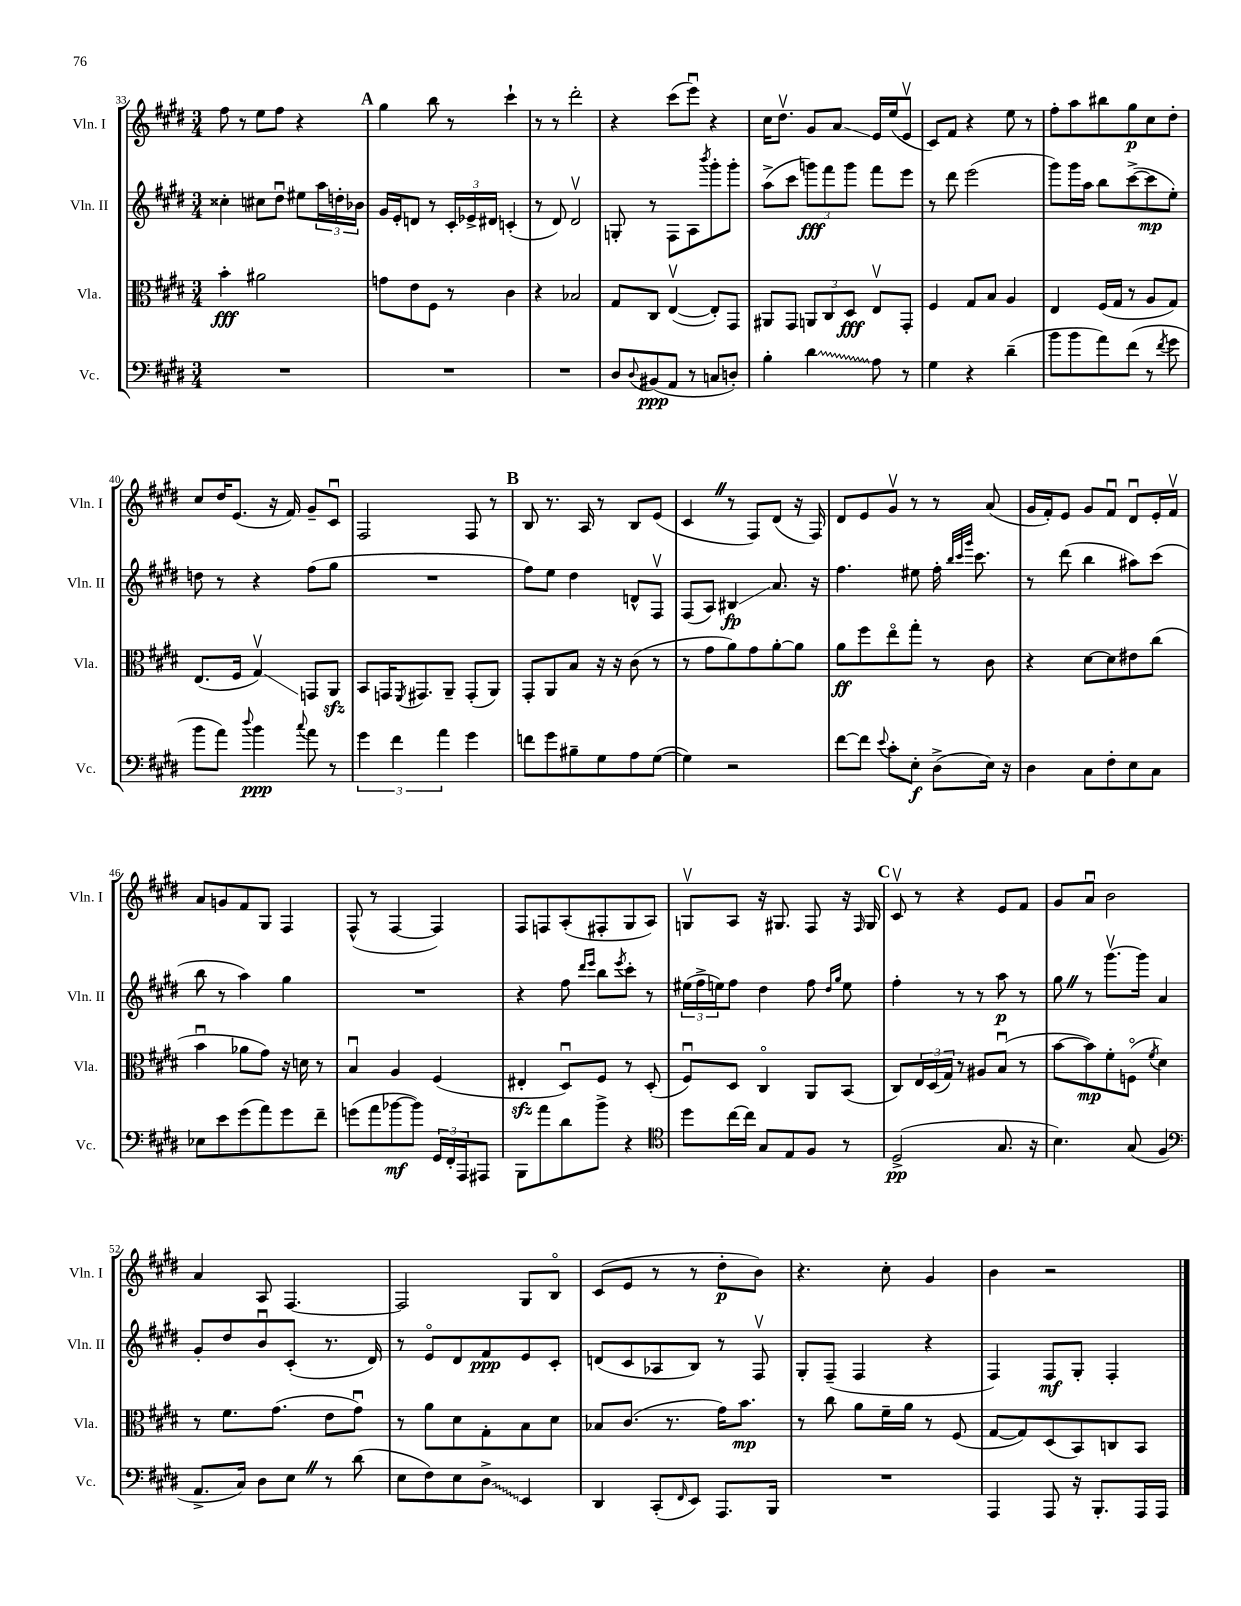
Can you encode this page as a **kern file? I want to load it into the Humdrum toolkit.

**kern	**kern	**kern	**kern
*staff4	*staff3	*staff2	*staff1
*clefF4	*clefC3	*clefG2	*clefG2
*k[f#c#g#d#]	*k[f#c#g#d#]	*k[f#c#g#d#]	*k[f#c#g#d#]
*M3/4	*M3/4	*M3/4	*M3/4
2.r	4b'	4cc##'	8ff#
.	.	.	8r
.	2a#	8cc#	8ee
.	.	8dd#u	8ff#
.	.	8ee#	4r
.	.	24aa	.
.	.	24dd'	.
.	.	24b-	.
=	=	=	=
2.r	8g	16g#	4gg#
.	.	16e'	.
.	8e	8d	.
.	8F#	8r	8bb
.	8r	24c#'	8r
.	.	24e-^	.
.	.	24d#	.
.	4c#	(4c'	4ccc#`
=	=	=	=
2.r	4r	8r	8r
.	.	8d#)	8r
.	2B-	2d#v	2ddd#'
=	=	=	=
8D#	8G#	8G'	4r
8qqD#	.	.	.
(8BB#	8C#	8r	.
8AA	([4Ev	8F#	(8ccc#
8r	.	8A	8eeeu)
.	.	8qbbb	.
8C	8E'])	8ggg#'	4r
8D')	8GG#	8ggg#'	.
=	=	=	=
4B'	8AA#	(8aa^	16cc#
.	.	.	8.dd#v
.	8GG#	8ccc#	.
4d#	12AA	12ggg)	8g#
.	12C#	12fff#	.
.	.	.	8a
.	12D#	12ggg	.
8A	8Ev	8fff#	16e
.	.	.	(16ee
8r	8GG#'	8eee	8ev
=	=	=	=
4G#	4F#	8r	8c#)
.	.	8ddd#	8f#
4r	8G#	(2eee	4r
.	8B	.	.
(4d#~	4A	.	8ee
.	.	.	8r
=	=	=	=
8b	4E	8ggg#)	8ff#'
8b	.	16ggg#	8aa
.	.	16aa	.
8a)	(16F#	8bb	8bb#
.	16G#	.	.
(8f#	8r	([8ccc#^	8gg#
8r	8A	8ccc#]	8cc#
8qf#	.	.	.
8g#	8G#)	8ee')	8dd#'
=	=	=	=
8b	(8.E	8dd	8cc#
8a)	.	8r	16dd#
.	16F#	.	(8.e
8qqdd#	.	.	.
4b	4G#v)	4r	.
.	.	.	16r
.	.	.	16f#)
8qqcc#	.	.	.
8a	8GG	(8ff#	8g#~
8r	8AA	8gg#	8c#u
=	=	=	=
6g#	8BB	2.r	2F#
.	16GG	.	.
6f#	.	.	.
.	8qFF#	.	.
.	8.GG#	.	.
6a	.	.	.
.	8AA~	.	.
4g#	(8GG#'	.	8F#
.	8AA)	.	8r
=	=	=	=
8f	8GG#'	8ff#)	8B
8g#	8AA	8ee	8.r
8B#~	8B	4dd#	.
.	.	.	16A
8G#	16r	.	8r
.	16r	.	.
8A	(8c#	8d^^	8B
([8G#	8r	8F#v	(8e
=	=	=	=
4G#])	8r	(8F#	4c#
.	8g#	8A)	.
2r	8a)	4B#	8r
.	8g#	.	8F#)
.	[8a'	8.a	(8d#
.	8a]	.	16r
.	.	16r	16F#)
=	=	=	=
[8f#	8a	4.ff#	8d#
8f#]	8ff#	.	8e
8qqe	.	.	.
8c#'	8eeo	.	8g#v
8E'	8gg#'	8ee#	8r
(8D#^	8r	16ff#'	8r
.	.	32qqbb	.
.	.	32qqccc#	.
.	.	32qqggg#	.
.	.	8.ccc#	.
16E)	8c#	.	(8a
16r	.	.	.
=	=	=	=
4D#	4r	8r	16g#
.	.	.	16f#')
.	.	(8ddd#	8e
8C#	[8d#	4bb	8g#
8F#'	8d#]	.	8f#u
8E	8e#	8aa#)	8d#u
8C#	(8cc#	(8ccc#	16e'
.	.	.	16f#v
=	=	=	=
8E-	4bu	8bb	8a
8e	.	8r	8g
(8g#	8a-	4aa)	8f#
8a)	8g#)	.	8G#
8g#	16r	4gg#	4F#
.	16d	.	.
8f#~	8r	.	.
=	=	=	=
(8g	4Bu	2.r	(8F#^^
8a	.	.	8r
[8b-	4A	.	[4F#
8b-])	.	.	.
24GG#	(4F#	.	4F#])
24FF#'	.	.	.
24AAA	.	.	.
8AAA#	.	.	.
=	=	=	=
8BBB	4E#'	4r	8F#
8a	.	.	8F
8d#	8D#u)	8ff#	(8A'
.	.	16qqddd#	.
.	.	16qqeee	.
8b^	8F#	8bb	8F#'
.	.	8qeee	.
4r	8r	8ccc#'	8G#
.	(8D#'	8r	8A)
=	=	=	=
*clefC4	*	*	*
8dd#	8F#u)	(24ee#	8Gv
.	.	24ff#^	.
.	.	24ee)	.
[16cc#	8D#	8ff#	8A
16cc#]	.	.	.
8G#	4C#o	4dd#	16r
.	.	.	8.G#
8E	.	.	.
8F#	8AA	8ff#	8F#
.	.	16qqdd#	.
.	.	16qqgg#	.
8r	(8BB	8ee	16r
.	.	.	16qqF#
.	.	.	16G#
=	=	=	=
(2D#^	8C#)	4ff#'	8c#v
.	24E	.	8r
.	(24D#	.	.
.	24G#)	.	.
.	8r	8r	4r
.	8A#	8r	.
8.G#	(8Bu	8aa	8e
.	8r	8r	8f#
16r	.	.	.
=	=	=	=
4.B)	[8b	8gg#	8g#
.	8b])	8r	8au
.	8f#'	[8.ggg#v	2b
(8G#	(8Fo	.	.
.	.	16ggg#]	.
.	8qf#	.	.
4F#	4d#)	4a	.
=	=	=	=
*clefF4	*	*	*
8.AA^	8r	8g#'	4a
.	8.f#	8dd#	.
16C#)	.	.	.
8D#	.	8bu	8A
.	(8.g#	.	.
8E	.	(8c#'	[4.F#
8r	8e	8.r	.
(8d#	8g#u)	.	.
.	.	16d#)	.
=	=	=	=
8E	8r	8r	2F#]
8F#)	8a	8eo	.
8E	8d#	8d#	.
8D#^	8G#'	8f#	.
4EE	8B	8e	8G#
.	8d#	8c#'	8Bo
=	=	=	=
4DD#	8B-	(8d	(8c#
.	(8.c#	8c#	8e
(8CC#'	.	8A-	8r
.	8.r	.	.
16qqFF#	.	.	.
8EE)	.	8B)	8r
8.AAA	16g#)	8r	8dd#'
.	8.b	.	.
.	.	8F#v	8b)
16BBB	.	.	.
=	=	=	=
2.r	8r	8G#'	4.r
.	8cc#	(8F#~	.
.	8a	4F#	.
.	16f#~	.	8cc#'
.	16a	.	.
.	8r	4r	4g#
.	(8F#	.	.
=	=	=	=
4AAA	[8G#	4F#)	4b
.	8G#])	.	.
8AAA	(8D#	8F#	2r
16r	8BB)	8G#'	.
8.BBB'	.	.	.
.	8C	4F#'	.
16AAA	8BB	.	.
16AAA	.	.	.
==	==	==	==
*-	*-	*-	*-
